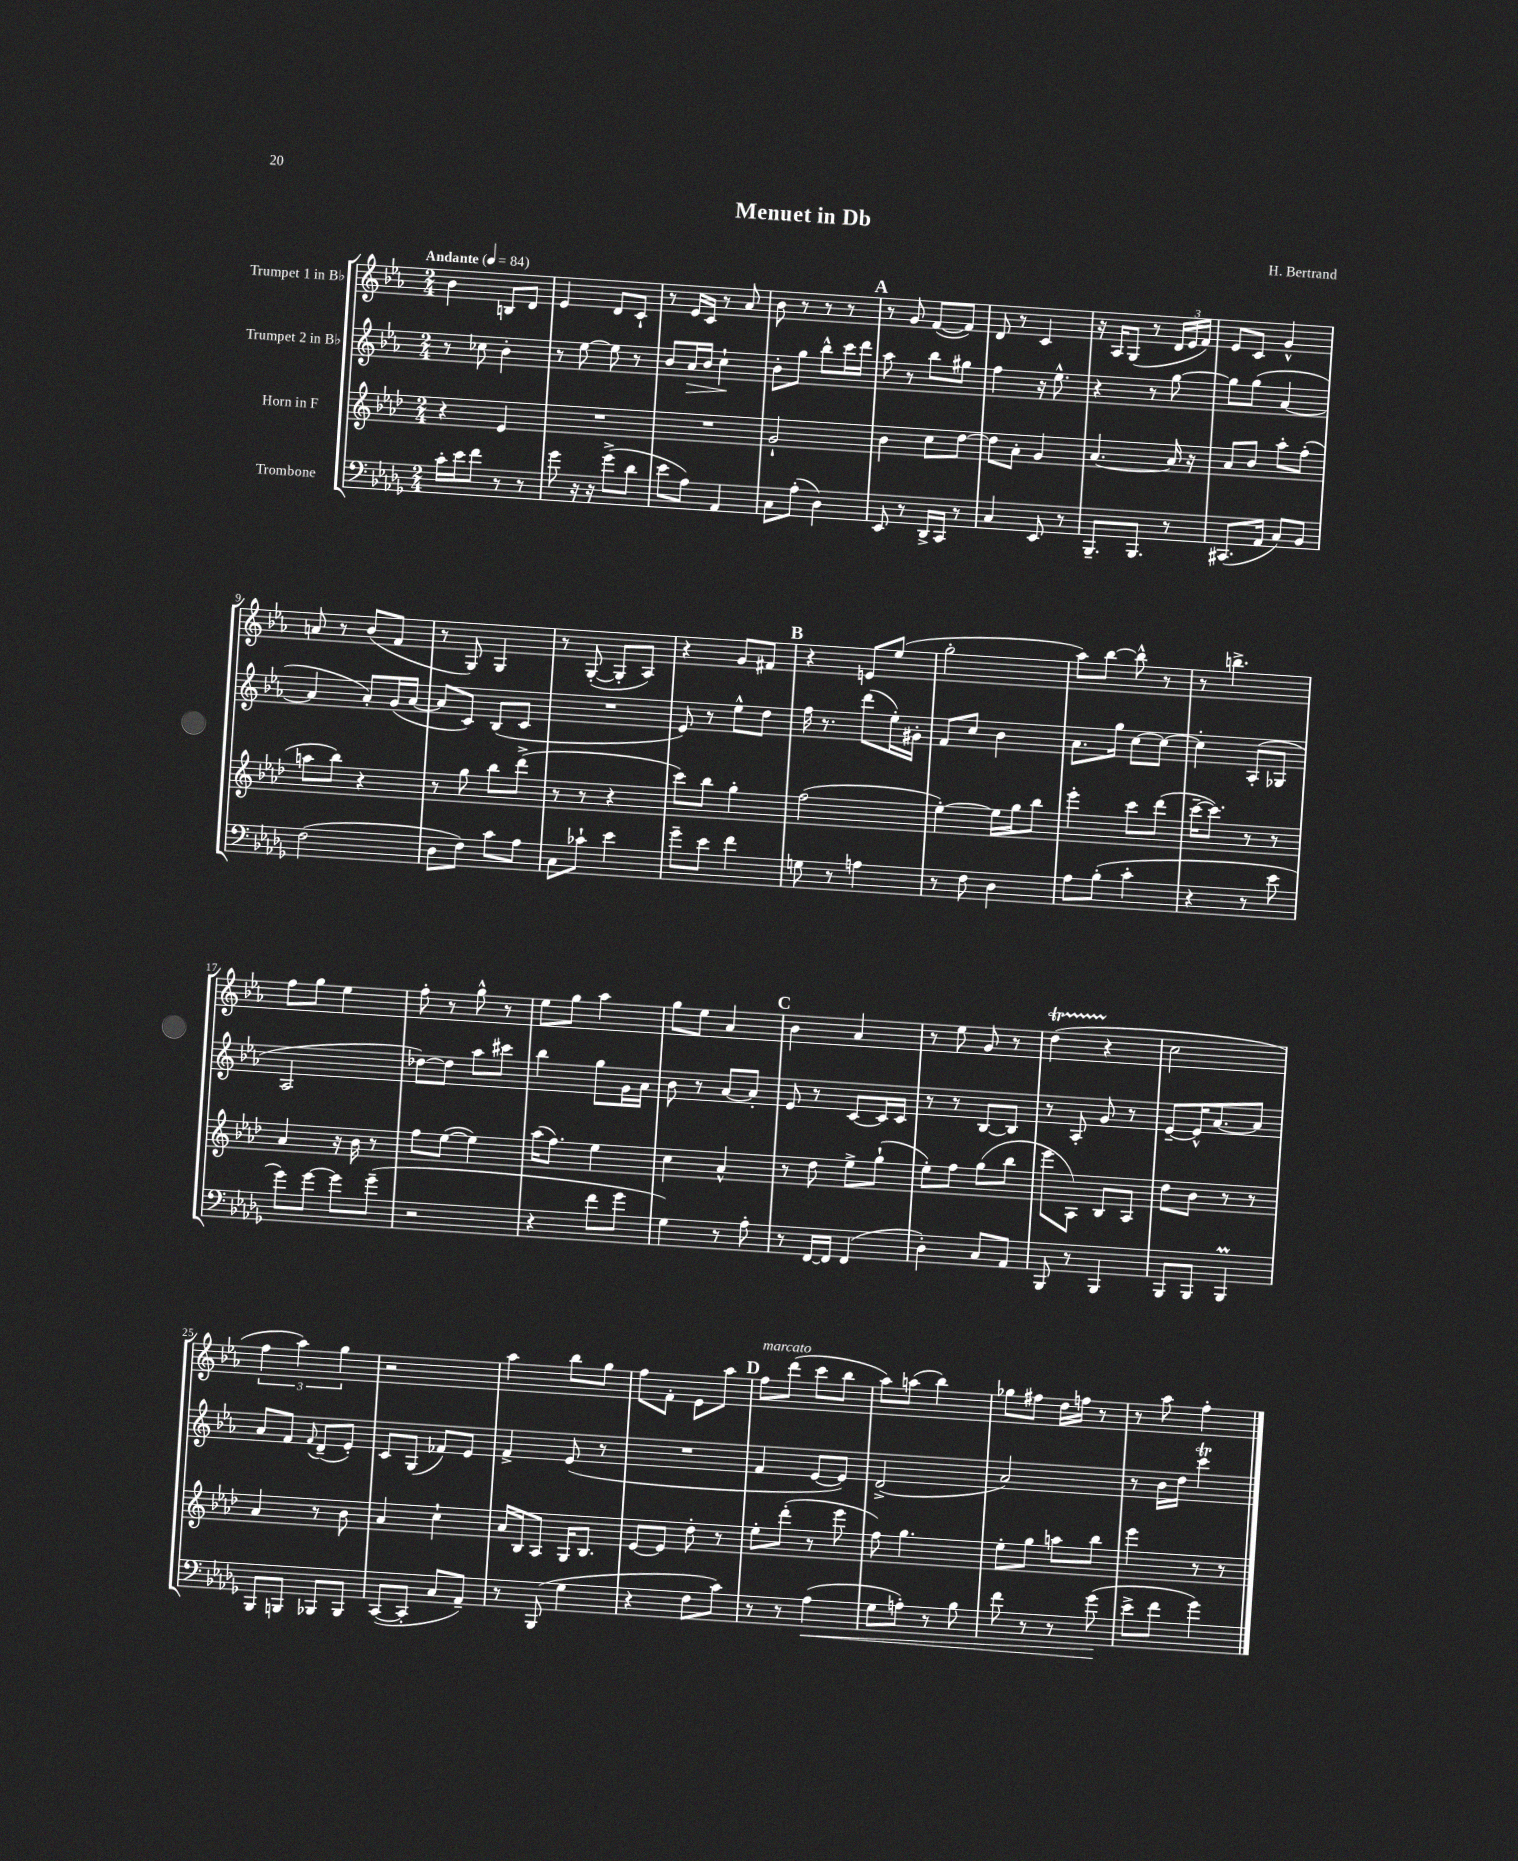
\header { title = "Menuet in Db" composer = "H. Bertrand" }
<<
\new StaffGroup <<
\new Staff = "s0" \with { instrumentName = "Trumpet 1 in Bb" } {
    \clef treble \key ees \major \numericTimeSignature \time 2/4 \tempo "Andante" 4 = 84
    bes'4 b8 d'8 |
    ees'4 d'8 c'8-! |
    r8 ees'16 c'16 r8 aes'8 |
    bes'8 r8 r8 r8 |
    \mark \markup { \bold "A" } r8 g'8 f'8~( f'8) |
    d'8 r8 c'4 |
    r16 aes16 g8( r8 \tuplet 3/2 { d'16 ees'16 f'16) } |
    ees'8 c'8 g'4-^ |
    a'8 r8 bes'8( f'8 |
    r8 g8) g4 |
    r8 g8~-.( g8-. aes8) |
    r4 g'8 fis'8 |
    \mark \markup { \bold "B" } r4 e'8 ees''8( |
    g''2-. |
    aes''8) bes''8~ bes''8-^ r8 |
    r8 b''4.-> |
    f''8 g''8 ees''4 |
    f''8-. r8 g''8-^ r8 |
    ees''8 g''8 aes''4 |
    g''8 ees''8 aes'4 |
    \mark \markup { \bold "C" } bes'4 aes'4 |
    r8 ees''8 g'8 r8 |
    d''4\startTrillSpan( r4\stopTrillSpan |
    c''2 |
    \tuplet 3/2 { f''4 aes''4) g''4 } |
    r2 |
    aes''4 bes''8 g''8 |
    f''8 f'8-. ees'8 aes''8 |
    \mark \markup { \bold "D" } f''8^\markup { \italic "marcato" } d'''8( c'''8 bes''8 |
    aes''8) a''8( bes''4) |
    ges''8 fis''8 d''16 f''16 r8 |
    r8 aes''8 f''4-. \bar "|." |
}
\new Staff = "s1" \with { instrumentName = "Trumpet 2 in Bb" } {
    \clef treble \key ees \major \numericTimeSignature \time 2/4
    r8 ces''8 bes'4-. |
    r8 ees''8~ ees''8 r8 |
    bes'8 aes'16\> bes'16 c''4-!\! |
    bes'8-. g''8 bes''8-^ c'''16 d'''16 |
    \mark \markup { \bold "A" } aes''8 r8 bes''8 gis''8 |
    f''4 r16 ees''8.-^ |
    r4 r8 g''8~ |
    g''8 g''8( aes'4~ |
    aes'4 aes'8-.) g'16( aes'16~ |
    aes'8 c'8) bes8( c'8 |
    R2 |
    ees'8) r8 ees''8-^ d''8 |
    \mark \markup { \bold "B" } f''16 r8. d'''8( ees''16-.) gis'16-. |
    f'8 c''8 bes'4 |
    aes'8. g''16 c''8~ c''8~ |
    c''4-. aes8-.( ges8 |
    aes2 |
    des''8~) des''8 aes''8 cis'''8 |
    bes''4 g''8 g'16 aes'16 |
    bes'8 r8 aes'8~ aes'8-. |
    \mark \markup { \bold "C" } ees'8 r8 c'8~ c'16 c'16 |
    r8 r8 bes8~ bes8 |
    r8 aes8-. g'8 r8 |
    ees'8~-- ees'16-^ aes'8.~ aes'8 |
    aes'8 f'8 \appoggiatura { f'8 } d'8--( ees'8-.) |
    c'8 g8( fes'8) ees'8 |
    f'4-> ees'8( r8 |
    R2 |
    \mark \markup { \bold "D" } f'4 ees'8~ ees'8) |
    d'2->( |
    aes'2) |
    r8 bes'16 d''16 c'''4\trill \bar "|." |
}
\new Staff = "s2" \with { instrumentName = "Horn in F" } {
    \clef treble \key aes \major \numericTimeSignature \time 2/4
    r4 ees'4 |
    R2 |
    R2 |
    g'2-! |
    \mark \markup { \bold "A" } bes'4 c''8 des''8~ |
    des''8 aes'8-. g'4 |
    aes'4.~ aes'16 r16 |
    aes'8 bes'8 aes''8-. f''8-.( |
    a''8 bes''8) r4 |
    r8 g''8 bes''8 des'''8->( |
    r8 r8 r4 |
    c'''8) bes''8 g''4-. |
    \mark \markup { \bold "B" } f''2( |
    ees''4~-.) ees''16 g''16 bes''8 |
    ees'''4-. c'''8 des'''8( |
    c'''16~-- c'''8.) r8 r8 |
    aes'4 r16 bes'16 r8 |
    f''8 ees''8~( ees''4) |
    aes''16( f''8.) ees''4 |
    c''4 aes'4-^ |
    \mark \markup { \bold "C" } r8 des''8 ees''8-> g''8-!( |
    ees''8-.) f''8 g''8( bes''8 |
    ees'''8 aes8) bes8 aes8 |
    des''8 bes'8 r8 r8 |
    aes'4 r8 bes'8 |
    aes'4 c''4-! |
    aes'16 bes16 aes8 g16 bes8. |
    ees'8~ ees'8 des''8-. r8 |
    \mark \markup { \bold "D" } ees''8-. des'''8-.( r8 ees'''8 |
    f''8) g''4. |
    ees''8-. g''8 a''8 bes''8 |
    ees'''4 r8 r8 \bar "|." |
}
\new Staff = "s3" \with { instrumentName = "Trombone" } {
    \clef bass \key des \major \numericTimeSignature \time 2/4
    c'16-. ees'16 f'8 r8 r8 |
    ges'8 r16 r16 ges'8->( des'8 |
    ees'8 aes8) aes,4 |
    c8 aes8-.( des4) |
    \mark \markup { \bold "A" } ees,8 r8 des,16-> c,16 r8 |
    c4 ees,8 r8 |
    bes,,8.-- bes,,8. r8 |
    cis,8.( aes,16 c8) bes,8 |
    f2( |
    des8 f8) c'8 aes8 |
    c8 ces'8-! ees'4 |
    ges'8-- ees'8 f'4 |
    \mark \markup { \bold "B" } g8 r8 a4 |
    r8 f8 des4 |
    aes8 bes8-.( c'4-. |
    r4 r8 ees'8 |
    ges'8) ges'8~ ges'8 ges'8--( |
    r2 |
    r4 f'8 ges'8 |
    ges4) r8 aes8-. |
    \mark \markup { \bold "C" } r8 f,16~ f,16 f,4( |
    des4-.) c8 aes,8 |
    bes,,8 r8 bes,,4 |
    bes,,8 bes,,8 bes,,4\prall |
    bes,,8 b,,8 bes,,8 bes,,8 |
    c,8~( c,8-. c8 aes,8--) |
    r8 bes,,8( ges4 |
    r4 f8 c'8) |
    \mark \markup { \bold "D" } r8 r8 aes4\<( |
    ges8 a8-.) r8 bes8 |
    f'8 r8 r8 ges'8\!( |
    ees'8-> f'8 ges'4) \bar "|." |
}
>>
>>
